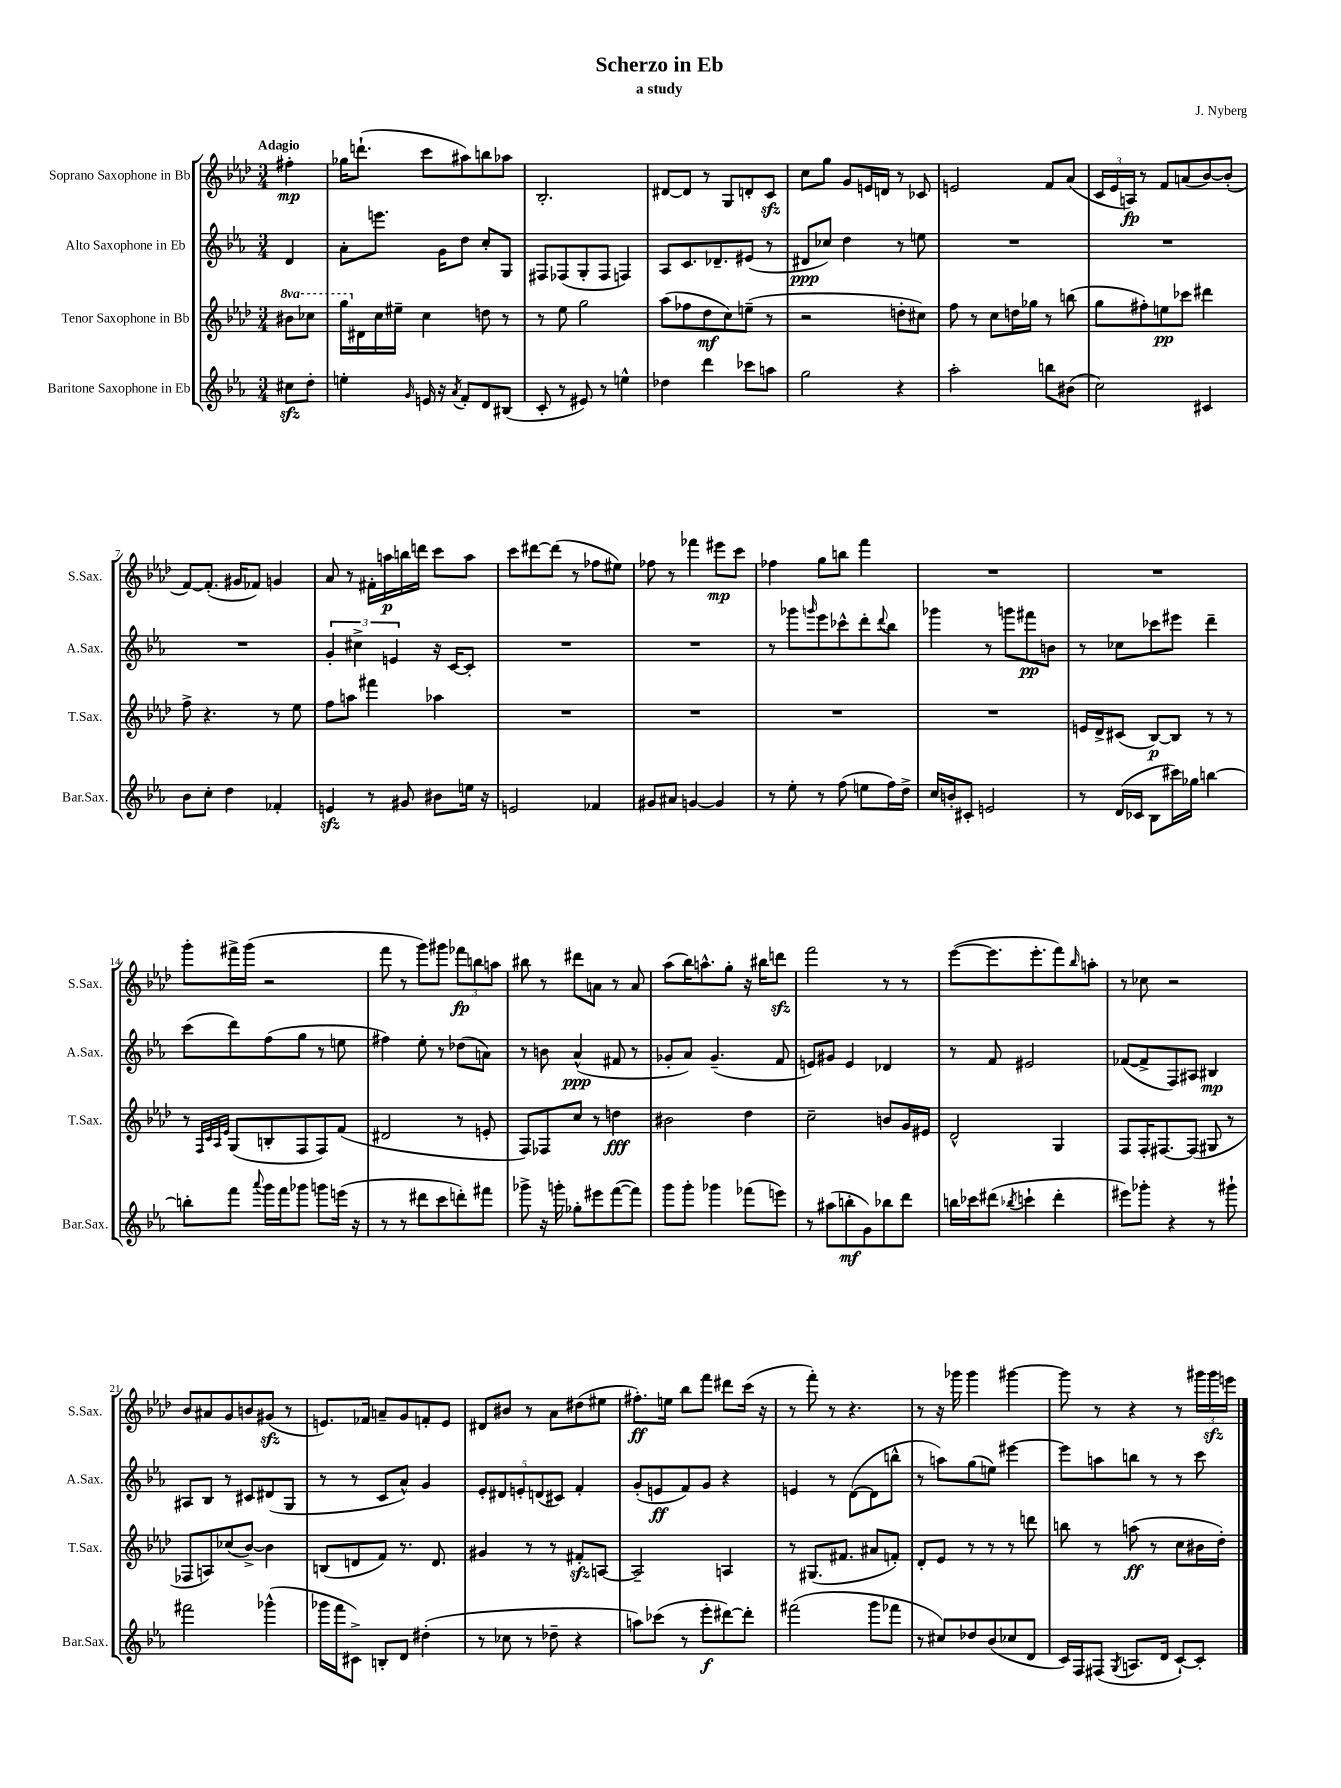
\header { title = "Scherzo in Eb" composer = "J. Nyberg" subtitle = "a study" }
<<
\new StaffGroup <<
\new Staff = "s0" \with { instrumentName = "Soprano Saxophone in Bb" shortInstrumentName = "S.Sax." } {
    \clef treble \key aes \major \numericTimeSignature \time 3/4 \partial 4 \tempo "Adagio"
    fis''4-.\mp |
    ges''16 d'''8.-!( c'''8 ais''8) b''8 aes''8 |
    bes2.-. |
    dis'8~ dis'8 r8 g8 d'8-. c'8\sfz |
    c''8 g''8 g'8 e'16 d'16 r8 ces'8 |
    e'2 f'8 aes'8( |
    \tuplet 3/2 { c'16 ees'16 a16\fp) } r8 f'8 a'8( bes'8~) bes'8-.( |
    f'8~) f'8.-.( gis'16 fes'8) g'4 |
    aes'8 r8 fis'16-. a''16\p b''16 d'''16 c'''8 a''8 |
    c'''8 dis'''8~ dis'''8( r8 fes''8 eis''8) |
    fes''8 r8 fes'''4 eis'''8\mp c'''8 |
    fes''4 g''8 b''8 f'''4 |
    R2. |
    R2. |
    g'''8-. fis'''16-> g'''16( r2 |
    f'''8 r8 g'''8) gis'''8 \tuplet 3/2 { fes'''8\fp b''8 a''8 } |
    bis''8 r8 dis'''8 a'8 r8 a'8 |
    aes''8( bes''16) a''8.-^ g''8-. r16 bis''16 d'''8\sfz |
    f'''2 r8 r8 |
    ees'''8~( ees'''8. ees'''8.-. f'''8) \grace { bes''16 } a''8-. |
    r8 ces''8 r2 |
    bes'8 ais'8 g'8 b'8 gis'8\sfz( r8 |
    e'8.) fes'16 a'8-- g'8 f'8-. e'8 |
    dis'8 bis'8 r8 aes'8 dis''8( eis''8 |
    fis''8.-.\ff) e''16 bes''8 f'''8 dis'''8 c'''16( r16 |
    r8 f'''8-.) r8 r4. |
    r8 r16 ges'''16 ges'''4 gis'''4~ |
    gis'''8 r8 r4 r8 \tuplet 3/2 { gis'''16 gis'''16\sfz e'''16 } \bar "|." |
}
\new Staff = "s1" \with { instrumentName = "Alto Saxophone in Eb" shortInstrumentName = "A.Sax." } {
    \clef treble \key ees \major \numericTimeSignature \time 3/4 \partial 4
    d'4 |
    aes'8-. e'''8. g'16 d''8 c''8-. g8 |
    fis8 fes8( g8-. fes8 f4) |
    aes8 c'8. des'8.-- eis'8( r8 |
    dis'8\ppp ces''8) d''4 r8 e''8 |
    R2. |
    R2. |
    R2. |
    \tuplet 3/2 { g'4-. cis''4-> e'4 } r16 c'16~ c'8-. |
    R2. |
    R2. |
    r8 ges'''8 \grace { g'''16 } ees'''8 ces'''8-^ d'''8-. \appoggiatura { d'''8 } bes''8 |
    ges'''4 r8 g'''8 fis'''8\pp b'8 |
    r8 ces''8 ces'''8 eis'''8 d'''4-- |
    c'''8( d'''8) f''8( g''8 r8 e''8 |
    fis''4) ees''8-. r8 des''8( a'8) |
    r8 b'8 aes'4-^\ppp( fis'8 r8 |
    ges'8-. aes'8) ges'4.--( f'8 |
    e'8) gis'8 e'4 des'4 |
    r8 f'8 eis'2 |
    fes'8~( fes'8-> f8) ais8 bis4\mp |
    ais8 bes8 r8 cis'8 dis'8( g8 |
    r8 r8 c'8 aes'8-^) g'4 |
    \tuplet 5/4 { ees'8-. dis'8 e'8-. d'8( cis'8) } f'4-. |
    g'8-.( e'8\ff f'8) g'8 r4 |
    e'4 r8 d'8~( d'8 b''8-^ |
    r8 a''8) g''8( e''8) eis'''4~ |
    eis'''8 a''8 b''8 r8 r8 c'''8 \bar "|." |
}
\new Staff = "s2" \with { instrumentName = "Tenor Saxophone in Bb" shortInstrumentName = "T.Sax." } {
    \clef treble \key aes \major \numericTimeSignature \time 3/4 \set Staff.ottavationMarkups = #ottavation-simple-ordinals \partial 4
    \ottava #1 bis''8 ces'''8 |
    g'''16 \ottava #0 dis'16 c''16 eis''16-- c''4 d''8 r8 |
    r8 ees''8 g''2 |
    aes''8( fes''8 des''8\mf c''8) e''8--( r8 |
    r2 d''8-. cis''8) |
    f''8 r8 c''8 d''16 ges''16 r8 b''8( |
    g''8 fis''8-.) e''8\pp ces'''8 dis'''4 |
    f''8-> r4. r8 ees''8 |
    f''8 a''8 fis'''4 aes''4 |
    R2. |
    R2. |
    R2. |
    R2. |
    e'16 des'16-> cis'8( bes8~\p) bes8 r8 r8 |
    r8 \grace { f32 c'32 aes32 ees'32 } g8( b8-. f8 f8) f'8( |
    dis'2 r8 e'8-. |
    f8) fes8 c''8 r8 d''4\fff |
    bis'2 des''4 |
    c''2-- b'8 g'16 eis'16 |
    des'2-^ g4 |
    f8 f16-. fis8.~ fis8( gis8 r8 |
    fes8 a8) ces''8( bes'8~->) bes'4 |
    b8( d'8 f'8) r8. d'8. |
    gis'4 r8 r8 fis'8-.\sfz a8~ |
    a2-- a4 |
    r8 gis8.( fis'8. ais'8 f'8-.) |
    des'8-. ees'8 r8 r8 r8 d'''8 |
    b''8 r8 a''8\ff( r8 c''8 bis'16 des''16-.) \bar "|." |
}
\new Staff = "s3" \with { instrumentName = "Baritone Saxophone in Eb" shortInstrumentName = "Bar.Sax." } {
    \clef treble \key ees \major \numericTimeSignature \time 3/4 \partial 4
    cis''8\sfz d''8-. |
    e''4-. \grace { g'16 } e'16 r16 \acciaccatura { aes'8 } f'8-. d'8 bis8( |
    c'8-. r8 eis'8) r8 e''4-^ |
    des''4 d'''4 ces'''8 a''8 |
    g''2 r4 |
    aes''2-. b''8 bis'8( |
    c''2) cis'4 |
    bes'8 c''8-. d''4 fes'4-. |
    e'4\sfz r8 gis'8 bis'8 e''16 r16 |
    e'2 fes'4 |
    gis'8 ais'8 g'4~ g'4 |
    r8 ees''8-. r8 f''8( e''8 f''16) d''16-> |
    c''16 b'16-. cis'8-. e'2 |
    r8 d'16( ces'16 bes8 cis'''16) ges''16 b''4~ |
    b''8-. f'''8 \appoggiatura { aes'''8 } g'''16 f'''16 ges'''8 g'''8 e'''16( r16 |
    r8 r8 dis'''8 c'''8 d'''8-.) fis'''8 |
    ges'''8-> r16 g'''16-. ges''8-. eis'''8 f'''8~( f'''8) |
    g'''8 g'''8-. ges'''4 fes'''8( e'''8) |
    r8 ais''8( b''8-.\mf g'8) bes''8 d'''8 |
    b''16 ces'''16 dis'''8( \acciaccatura { bes''8 } c'''4-! dis'''4-. |
    eis'''8) ges'''8-. r4 r8 gis'''8-! |
    fis'''2 ges'''4-^( |
    ges'''16 f'''16 cis'8->) b8-. d'8 dis''4-.( |
    r8 ces''8 r8 des''8-- r4 |
    a''8) ces'''8( r8 ees'''8-.\f dis'''8~) dis'''8-. |
    fis'''2( g'''8 fes'''8 |
    r8 cis''8) des''8 bes'8( ces''8 d'8 |
    c'16) f16 fis8( \acciaccatura { g8 } a8. d'16 c'8~-!) c'8-. \bar "|." |
}
>>
>>
